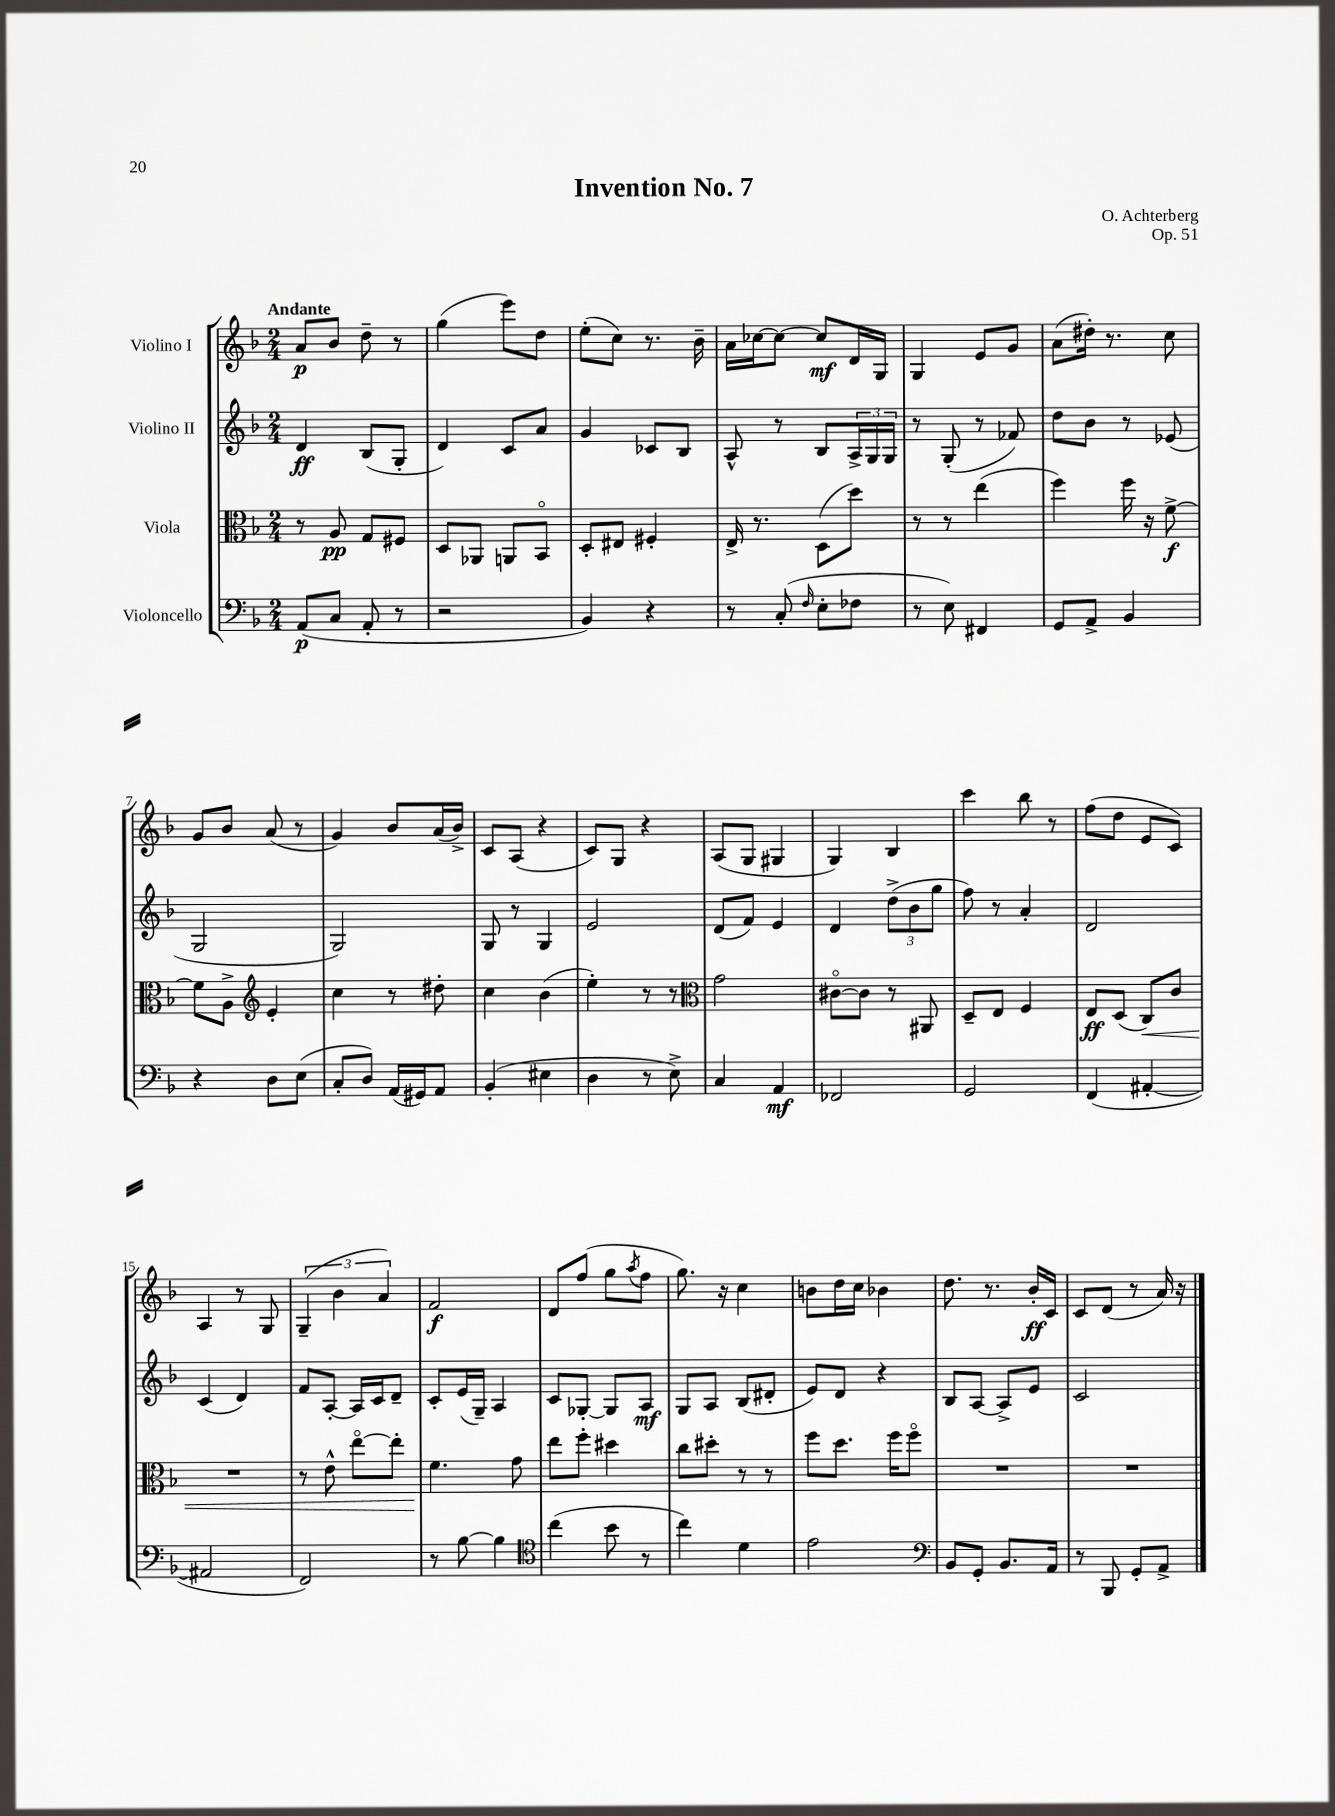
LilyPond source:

\header { title = "Invention No. 7" composer = "O. Achterberg" opus = "Op. 51" }
<<
\new StaffGroup <<
\new Staff = "s0" \with { instrumentName = "Violino I" } {
    \clef treble \key f \major \numericTimeSignature \time 2/4 \tempo "Andante"
    a'8\p bes'8 d''8-- r8 |
    g''4( e'''8) d''8 |
    e''8-.( c''8) r8. bes'16-- |
    a'16 ces''16~ ces''8~ ces''8\mf d'16 g16 |
    g4 e'8 g'8 |
    a'8( dis''16-.) r8. c''8 |
    g'8 bes'8 a'8( r8 |
    g'4) bes'8 a'16( bes'16->) |
    c'8 a8( r4 |
    c'8) g8 r4 |
    a8( g8 gis4 |
    g4) bes4 |
    c'''4 bes''8 r8 |
    f''8( d''8 e'8 c'8) |
    a4 r8 g8 |
    \tuplet 3/2 { g4--( bes'4 a'4) } |
    f'2\f |
    d'8 f''8( g''8 \acciaccatura { a''8 } f''8 |
    g''8.) r16 c''4 |
    b'8 d''16 c''16 bes'4 |
    d''8. r8. bes'16-.\ff c'16 |
    c'8 d'8( r8 a'16) r16 \bar "|." |
}
\new Staff = "s1" \with { instrumentName = "Violino II" } {
    \clef treble \key f \major \numericTimeSignature \time 2/4
    d'4\ff bes8( g8-. |
    d'4) c'8 a'8 |
    g'4 ces'8 bes8 |
    a8-^ r8 bes8 \tuplet 3/2 { a16-> g16 g16 } |
    r8 g8-.( r8 fes'8) |
    d''8 bes'8 r8 ees'8( |
    g2 |
    g2) |
    g8 r8 g4 |
    e'2 |
    d'8( f'8) e'4 |
    d'4 \tuplet 3/2 { d''8->( bes'8 g''8 } |
    f''8) r8 a'4-. |
    d'2 |
    c'4( d'4) |
    f'8 a8~-. a16 c'16 d'8-- |
    c'8-. e'16( g16--) a4 |
    c'8 ges8~-. ges8 a8\mf |
    g8 a8 bes8( dis'8-. |
    e'8) d'8 r4 |
    bes8 a8~ a8-> e'8 |
    c'2 \bar "|." |
}
\new Staff = "s2" \with { instrumentName = "Viola" } {
    \clef alto \key f \major \numericTimeSignature \time 2/4
    r8 a8\pp g8 fis8 |
    d8 aes,8 a,8 bes,8\flageolet |
    d8-. eis8 fis4-. |
    e16-> r8. d8( d''8) |
    r8 r8 e''4( |
    f''4) f''16 r16 f'8~->\f |
    f'8 a8-> \clef treble e'4-. |
    c''4 r8 dis''8-. |
    c''4 bes'4( |
    e''4-.) r8 r8 |
    \clef alto g'2 |
    cis'8~\flageolet cis'8 r8 ais,8 |
    d8-- e8 f4 |
    e8\ff d8( c8\<) c'8 |
    R2 |
    r8 e'8-^ e''8~\flageolet e''8-. |
    f'4.\! g'8 |
    e''8 f''8-. dis''4 |
    c''8 dis''8-. r8 r8 |
    f''8 d''8. f''16 f''8\flageolet |
    R2 |
    R2 \bar "|." |
}
\new Staff = "s3" \with { instrumentName = "Violoncello" } {
    \clef bass \key f \major \numericTimeSignature \time 2/4
    a,8\p( c8 a,8-. r8 |
    r2 |
    bes,4) r4 |
    r8 c8-.( \grace { f16 } e8-. fes8 |
    r8 e8) fis,4 |
    g,8 a,8-> bes,4 |
    r4 d8 e8( |
    c8-. d8) a,16( gis,16) a,8 |
    bes,4-.( eis4 |
    d4 r8 e8->) |
    c4 a,4\mf |
    fes,2 |
    g,2 |
    f,4( ais,4~-. |
    ais,2 |
    f,2) |
    r8 bes8~ bes4 |
    \clef tenor c''4( bes'8 r8 |
    c''4) d'4 |
    e'2 |
    \clef bass bes,8 g,8-. bes,8. a,16 |
    r8 bes,,8 g,8-. a,8-> \bar "|." |
}
>>
>>
